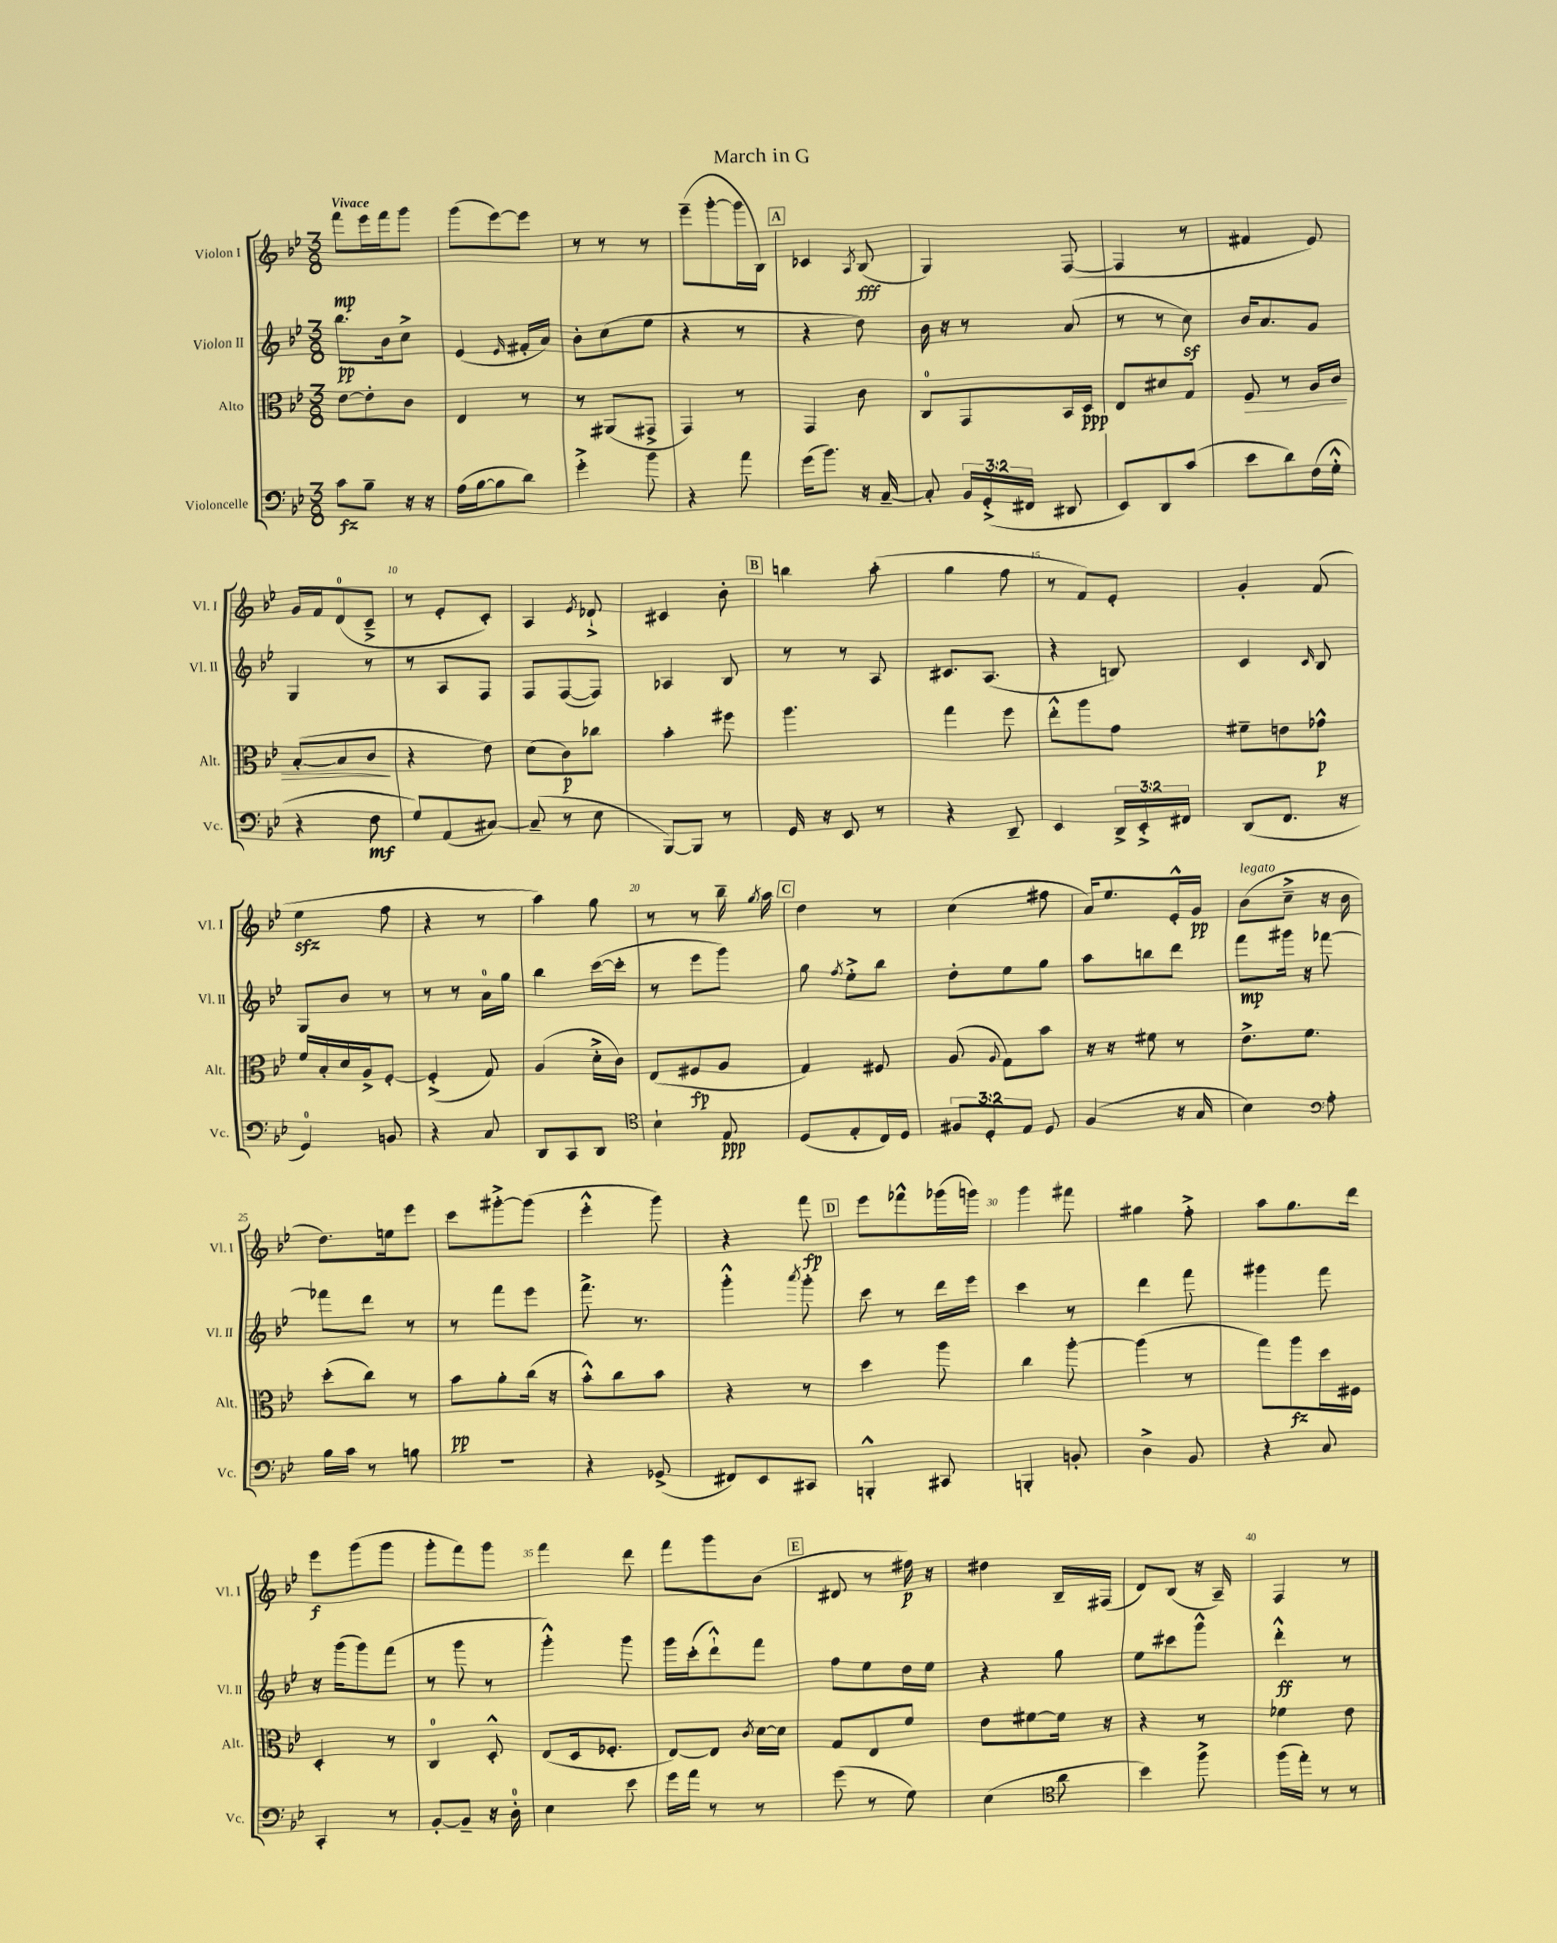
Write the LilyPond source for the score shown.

\header { title = "March in G" }
<<
\new StaffGroup <<
\new Staff = "s0" \with { instrumentName = "Violon I" shortInstrumentName = "Vl. I" } {
    \clef treble \key bes \major \numericTimeSignature \time 3/8 \tempo "Vivace"
    \autoBeamOff f'''8[\mp ees'''16 f'''16 g'''8] |
    g'''8[( ees'''8~) ees'''8] |
    r8 r8 r8 |
    ees'''8[--( g'''8~-. g'''16 bes16]) |
    \mark \markup { \box "A" } ces'4 \acciaccatura { a8 } bes8\fff( |
    g4) f8~( |
    f4 r8 |
    fis'4 ees'8) |
    g'16[ f'16 d'8-0( c'8]---> |
    r8 ees'8[-. c'8]-.) |
    a4 \acciaccatura { ees'8 } des'8-!-> |
    cis'4 bes'8-. |
    \mark \markup { \box "B" } b''4 a''8-.( |
    g''4 f''8 |
    r8 f'8[) ees'8]-. |
    g'4-. f'8( |
    ees''4\sfz f''8 |
    r4 r8 |
    a''4) g''8 |
    r8 r8 bes''16-- \acciaccatura { g''8 } a''16 |
    \mark \markup { \box "C" } d''4 r8 |
    c''4( fis''8 |
    a'16[) ees''8. ees'16-.-^ g'16]\pp |
    bes'8[^\markup { \italic "legato" }( c''8]---> r16 bes'16 |
    d''8.[) e''16 ees'''8] |
    c'''8[ gis'''8~-.-> gis'''8]( |
    ees'''4-.-^ g'''8) |
    r4 f'''8\fp |
    \mark \markup { \box "D" } ees'''8[ fes'''8-^ ges'''16( g'''16]) |
    g'''4 fis'''8 |
    gis''4 f''8-.-> |
    a''8[ g''8. d'''16] |
    ees'''8[\f g'''8( g'''8] |
    g'''8[-. f'''8) g'''8] |
    f'''4 d'''8 |
    f'''8[ g'''8 bes'8]( |
    \mark \markup { \box "E" } dis'8 r8 fis''16\p) r16 |
    dis''4 bes16[-- fis16]( |
    d'8[) bes8]( r16 a16--) |
    f4 r8 \bar "|." |
}
\new Staff = "s1" \with { instrumentName = "Violon II" shortInstrumentName = "Vl. II" } {
    \clef treble \key bes \major \numericTimeSignature \time 3/8
    \autoBeamOff bes''8.[\pp bes'16 c''8]-> |
    ees'4( \grace { ees'16 } fis'16[-. a'16]) |
    bes'8[-. c''8( ees''8] |
    r4 r8 |
    \mark \markup { \box "A" } r4 d''8) |
    bes'16 r16 r8 a'8( |
    r8 r8 c''8\sf) |
    bes'16[ a'8. g'8] |
    g4 r8 |
    r8 a8[ f8] |
    f8[ f8~( f8]) |
    aes4 bes8 |
    \mark \markup { \box "B" } r8 r8 a8 |
    cis'8.[ a8.]( |
    r4 b8) |
    c'4 \grace { c'16 } bes8 |
    g8[ bes'8] r8 |
    r8 r8 a'16[-0 g''16] |
    bes''4 c'''16[~( c'''16]-. |
    r8 ees'''8[ g'''8]) |
    \mark \markup { \box "C" } g''8 \acciaccatura { f''8 } ees''8[-.-> bes''8] |
    d''8[-. ees''8 g''8] |
    a''8[ b''8 d'''8] |
    f'''8[\mp gis'''16] r16 fes'''8~ |
    fes'''8[ d'''8] r8 |
    r8 f'''8[ ees'''8] |
    f'''8.-> r8. |
    g'''4-.-^ \acciaccatura { a'''8 } g'''8-. |
    \mark \markup { \box "D" } c'''8 r8 d'''16[ ees'''16] |
    c'''4 r8 |
    d'''4 f'''8 |
    gis'''4 f'''8 |
    r16 g'''16[( g'''8) f'''8]( |
    r8 g'''8 r8 |
    g'''4-.-^) g'''8 |
    g'''16[ c'''16-.( d'''8-!-^) f'''8] |
    \mark \markup { \box "E" } f''8[ ees''8 d''16 ees''16] |
    r4 g''8 |
    ees''8[ cis'''8 g'''8]-^ |
    d'''4-.-^\ff r8 \bar "|." |
}
\new Staff = "s2" \with { instrumentName = "Alto" shortInstrumentName = "Alt." } {
    \clef alto \key bes \major \numericTimeSignature \time 3/8
    \autoBeamOff ees'8[~ ees'8-. c'8] |
    ees4 r8 |
    r8 ais,8[( gis,8]-> |
    g,4) r8 |
    \mark \markup { \box "A" } g,4 c'8 |
    c8[-0 g,8 bes,16 d16]\ppp |
    ees8[ dis'8 g8] |
    f8\> r8 a16[ c'16] |
    bes8[~-.( bes8 c'8]\! |
    r4 ees'8) |
    d'8[( c'8\p) ces''8] |
    bes'4-. fis''8 |
    \mark \markup { \box "B" } a''4. |
    g''4 f''8 |
    ees''8[-.-^ a''8 g'8] |
    fis'8[-- e'8 ges'8]-^\p |
    f'16[ bes16-. d'16 a16-> f8]~-. |
    f4-.->( g8) |
    a4( d'16[-.-> c'16]) |
    ees8[( fis8\fp a8] |
    \mark \markup { \box "C" } g4) fis8 |
    a8( \appoggiatura { a8 } g8[) bes'8] |
    r16 r16 fis'8 r8 |
    ees'8.[-> f'8.] |
    d''8[-.( c''8]) r8 |
    bes'8[\pp a'8-. c''16]( r16 |
    bes'8[-.-^) c''8 bes'8] |
    r4 r8 |
    \mark \markup { \box "D" } d''4 a''8 |
    c''4 a''8~-. |
    a''4( r8 |
    g''8[) a''8\fz d''16 fis16] |
    d4-. r8 |
    c4-0 d8-.-^ |
    ees8[( d16 fes8.]-. |
    ees8[~) ees8] \acciaccatura { c'8 } d'16[~ d'16] |
    \mark \markup { \box "E" } g8[ ees8 f'8] |
    ees'8[ fis'8~ fis'16] r16 |
    r4 r8 |
    fes'4 ees'8 \bar "|." |
}
\new Staff = "s3" \with { instrumentName = "Violoncelle" shortInstrumentName = "Vc." } {
    \clef bass \key bes \major \numericTimeSignature \time 3/8 \override Staff.TupletNumber.text = #tuplet-number::calc-fraction-text
    \autoBeamOff c'8[\fz bes8]-- r16 r16 |
    a16[( bes16~ bes8 d'8]) |
    g'4-.-> bes'8 |
    r4 a'8 |
    \mark \markup { \box "A" } g'16[( bes'8.]) r16 c16~-- |
    c8-. \tuplet 3/2 { bes,16[ g,16-.->( fis,16] } dis,8 |
    ees,8[) d,8 c'8]( |
    ees'8[ d'8) f16( g16]-.-^ |
    r4 f8\mf |
    g8[) a,8( cis8]~) |
    cis8--( r8 ees8 |
    bes,,8[~) bes,,8] r8 |
    \mark \markup { \box "B" } g,16 r16 ees,8 r8 |
    r4 d,8-- |
    ees,4 \tuplet 3/2 { d,16[-> ees,16-.-> fis,16] } |
    d,8[( f,8.] r16 |
    g,4-0) b,8 |
    r4 c8 |
    d,8[ c,8 d,8] |
    \clef tenor bes4-! ees8\ppp |
    \mark \markup { \box "C" } d8[( ees8-. c16) d16] |
    \tuplet 3/2 { fis8[ d8-. ees8] } d8 |
    f4( r16 g16 |
    bes4) \clef bass a8-. |
    bes16[ c'16] r8 b8 |
    R4. |
    r4 ges,8->( |
    fis,8[) ees,8 cis,8] |
    \mark \markup { \box "D" } b,,4-.-^ cis,8 |
    b,,4-. b,8-. |
    d4-> bes,8 |
    r4 c8 |
    c,4-. r8 |
    bes,8[~-. bes,8]-- r16 d16-0-. |
    ees4 ees'8 |
    g'16[ a'16] r8 r8 |
    \mark \markup { \box "E" } g'8( r8 g8) |
    ees4( \clef tenor a'8 |
    bes'4) f''8-> |
    f''16[( ees''16]-.) r8 r8 \bar "|." |
}
>>
>>
\layout { \context { \Score \override BarNumber.break-visibility = ##(#f #t #t) barNumberVisibility = #(every-nth-bar-number-visible 5) } }
